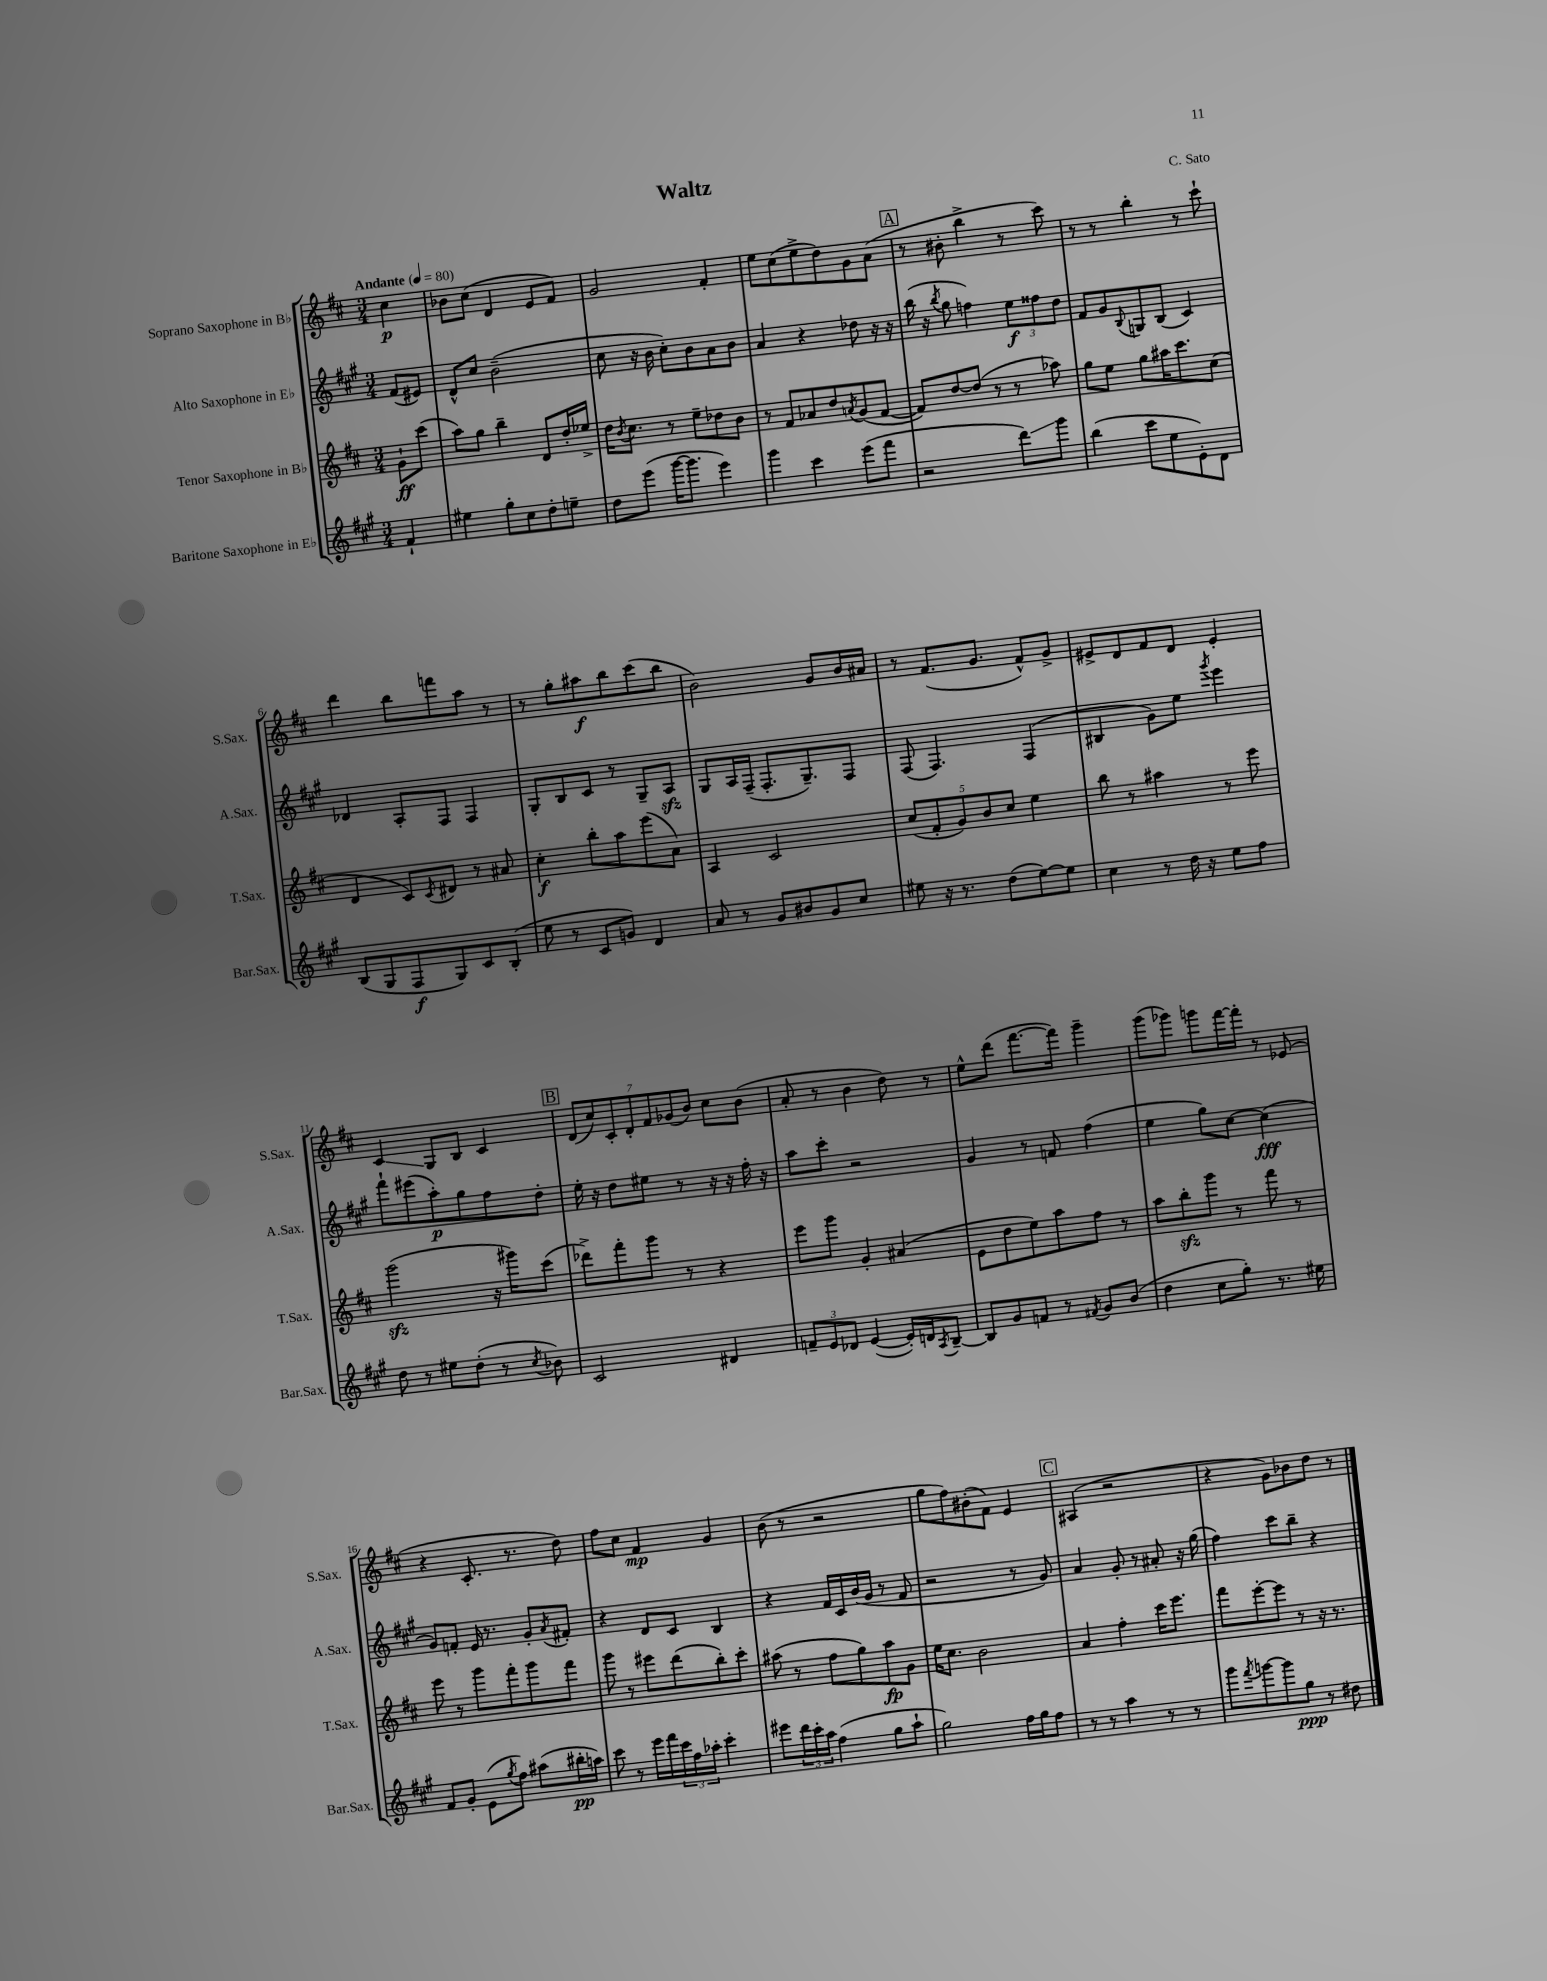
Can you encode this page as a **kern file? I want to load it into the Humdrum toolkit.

**kern	**kern	**kern	**kern
*staff4	*staff3	*staff2	*staff1
*clefG2	*clefG2	*clefG2	*clefG2
*k[f#c#g#]	*k[f#c#]	*k[f#c#g#]	*k[f#c#]
*M3/4	*M3/4	*M3/4	*M3/4
*MM80	*MM80	*MM80	*MM80
4f#`	8g`	(8f#	4cc#
.	(8ccc#	8e#)	.
=	=	=	=
4ee#	8aa)	8d^^	8b-
.	8gg	8cc#	(8cc#
8gg#'	4bb~	(2b~	4d
8cc#	.	.	.
8dd'	8d	.	8e
8ee~	16dd'	.	8f#)
.	16ee-^	.	.
=	=	=	=
8dd	16dd	8cc#	2g
.	8qb	.	.
.	8.cc#	.	.
(8eee	.	16r	.
.	.	16b	.
[16ggg#	8r	8cc#')	.
8.ggg#]	.	.	.
.	8ee~	8b	.
4eee)	8dd-	8a	4f#'
.	8b	8b	.
=	=	=	=
4ggg#	8r	4a	8ee
.	8f#	.	(8cc#
4ccc#	8a-	4r	8ee^
.	8dd	.	8dd)
.	8qa	.	.
(8eee	(8g	8dd-	8g
8fff#	[8f#	16r	(8a
.	.	16r	.
=	=	=	=
2r	8f#])	(16bb	8r
.	.	16r	.
.	.	8qbb	.
.	[8dd	8gg#	8b#'
.	(8dd]	4ff)	4bb^
.	8r	.	.
8ddd)	8r	12ee	8r
.	.	12ff##	.
8ggg#	8aa-)	.	8ccc#)
.	.	12dd	.
=	=	=	=
(4bb	8gg	8f#	8r
.	8ee	8g#	8r
.	.	8qqB	.
8ccc#	8gg	8G	4bb'
8ee	16aa#	(8B	.
.	8.ccc#	.	.
8e')	.	4c#)	8r
8d	(8cc#	.	8ccc#`
=	=	=	=
(8B	4d	4d-	4ddd
8G#	.	.	.
8F#	8c#)	8A'	8bb
.	8qc#	.	.
8G#)	8d#	8F#	8fff
8c#	8r	4F#	8aa
(8B'	8a#	.	8r
=	=	=	=
8ee	4cc#'	8G#'	8r
8r	.	8B	8gg'
8c#	8bb'	8c#	8aa#
8g)	8aa	8r	8bb
4d	(8eee	8G#~	(8ccc#
.	8a)	8A	8bb
=	=	=	=
8a	4A	8G#	2b)
8r	.	16A	.
.	.	(16F#~	.
8g#	2c#	8.F#'	.
8b#	.	.	.
.	.	8.G#~)	.
8g#	.	.	8g
8cc#	.	8F#	16b
.	.	.	16a#
=	=	=	=
8ee#	(10cc#	(8F#	8r
.	10f#'	.	.
16r	.	4.F#)	(8.f#
8.r	.	.	.
.	10g)	.	.
.	10b	.	.
.	.	.	8.g
(8dd	.	.	.
.	10cc#	.	.
[8ee#)	4ee	(4F#	8f#^^)
8ee#]	.	.	8g^
=	=	=	=
4cc#	8bb	4B#	8e#^
.	8r	.	8d
8r	4aa#	8g#)	8f#
16dd	.	8ee	8d
16r	.	.	.
.	.	8qggg#	.
8ee	8r	4eee	4e#'
8ff#	8eee	.	.
=	=	=	=
8dd	(2ggg	8fff#`	4c#
8r	.	(8eee#	.
8ee#	.	8aa')	8G
(8dd'	.	8gg#	8B
8r	16r	8ff#	4c#
.	16ggg#)	.	.
8qcc#	.	.	.
8b-)	(8ccc#	8dd'	.
=	=	=	=
2c#	8ddd-^)	16ee'	(14d
.	.	16r	.
.	.	.	14cc#)
.	8fff#'	8dd	.
.	.	.	14c#'
.	.	.	14d'
.	8ggg	8ee#	.
.	.	.	14f#
.	.	.	(14g-
.	8r	8r	.
.	.	.	14b)
4d#	4r	16r	8cc#
.	.	16r	.
.	.	16ff#'	(8b
.	.	16r	.
=	=	=	=
12f~	8eee	8aa	8a'
12e	.	.	.
.	8ggg	8ccc#'	8r
12d-	.	.	.
([4e	4g'	2r	4b
16e'])	(4a#	.	8dd)
16d	.	.	.
8qA	.	.	.
[8B~	.	.	8r
=	=	=	=
8B]	8e	4g#	8ee^^
8g#	8dd	.	(8ddd
8f	8ee)	8r	[8.fff#
8r	8aa	8f	.
.	.	.	16fff#])
8qf#	.	.	.
8g#	8ff#	(4ff#	4ggg~
(8b	8r	.	.
=	=	=	=
4dd	8aa	4ee	(8ggg
.	8bb'	.	8ggg-)
8cc#	8ggg	8gg#)	8ggg
8gg#')	8r	[8cc#	[16fff#
.	.	.	16fff#']
8.r	8fff#	(4cc#]	8r
.	8r	.	(8e-
16ee#	.	.	.
=	=	=	=
8f#	8eee	8g#)	4r
8g#'	8r	8f'	.
(8e	8ggg	16e	8.c#'
.	.	8.r	.
8qgg#	.	.	.
8ff#)	8fff#'	.	.
.	.	.	8.r
(8aa#	8ggg	8g#'	.
.	.	8qa	.
16bb#'	8fff#	8f#'	8dd)
16aa)	.	.	.
=	=	=	=
8ccc#	8ggg	4r	8ff#
8r	8r	.	8cc#
16eee	8eee#	8d	4f#
16fff#	.	.	.
24ccc#	(8ddd	8c#	.
24ff#	.	.	.
24aa-'	.	.	.
4ccc#'	8bb')	4B	4g
.	8ccc#'	.	.
=	=	=	=
8eee#	(8aa#	4r	(8b
24ddd	8r	.	8r
24ccc#'	.	.	.
24aa	.	.	.
(4ff#	8ff#	16f#	2r
.	.	16c#	.
.	8gg)	(16b	.
.	.	16g#	.
8gg#	8aa#	8r	.
8aa`	8g	8f#	.
=	=	=	=
2gg#)	16ee	2r	8gg
.	8.cc#	.	.
.	.	.	8ff#)
.	2b	.	(8b#'
.	.	.	8f#)
16ff#	.	8r	4e
16gg#	.	.	.
8ff#	.	8g#)	.
=	=	=	=
8r	4a	4a	(4A#
8r	.	.	.
4aa	4ff#'	8g#'	2r
.	.	8r	.
8r	16ccc#	8a#'	.
.	8.eee	.	.
8r	.	16r	.
.	.	(16gg#	.
=	=	=	=
8ggg#	8fff#	4ff#)	4r
8qfff#	.	.	.
[8ggg	[8eee'	.	.
8ggg]	8eee]	8ccc#	8g)
8gg#	8r	8bb~	8b-
8r	16r	4r	8dd
.	8.r	.	.
8dd#	.	.	8r
==	==	==	==
*-	*-	*-	*-
